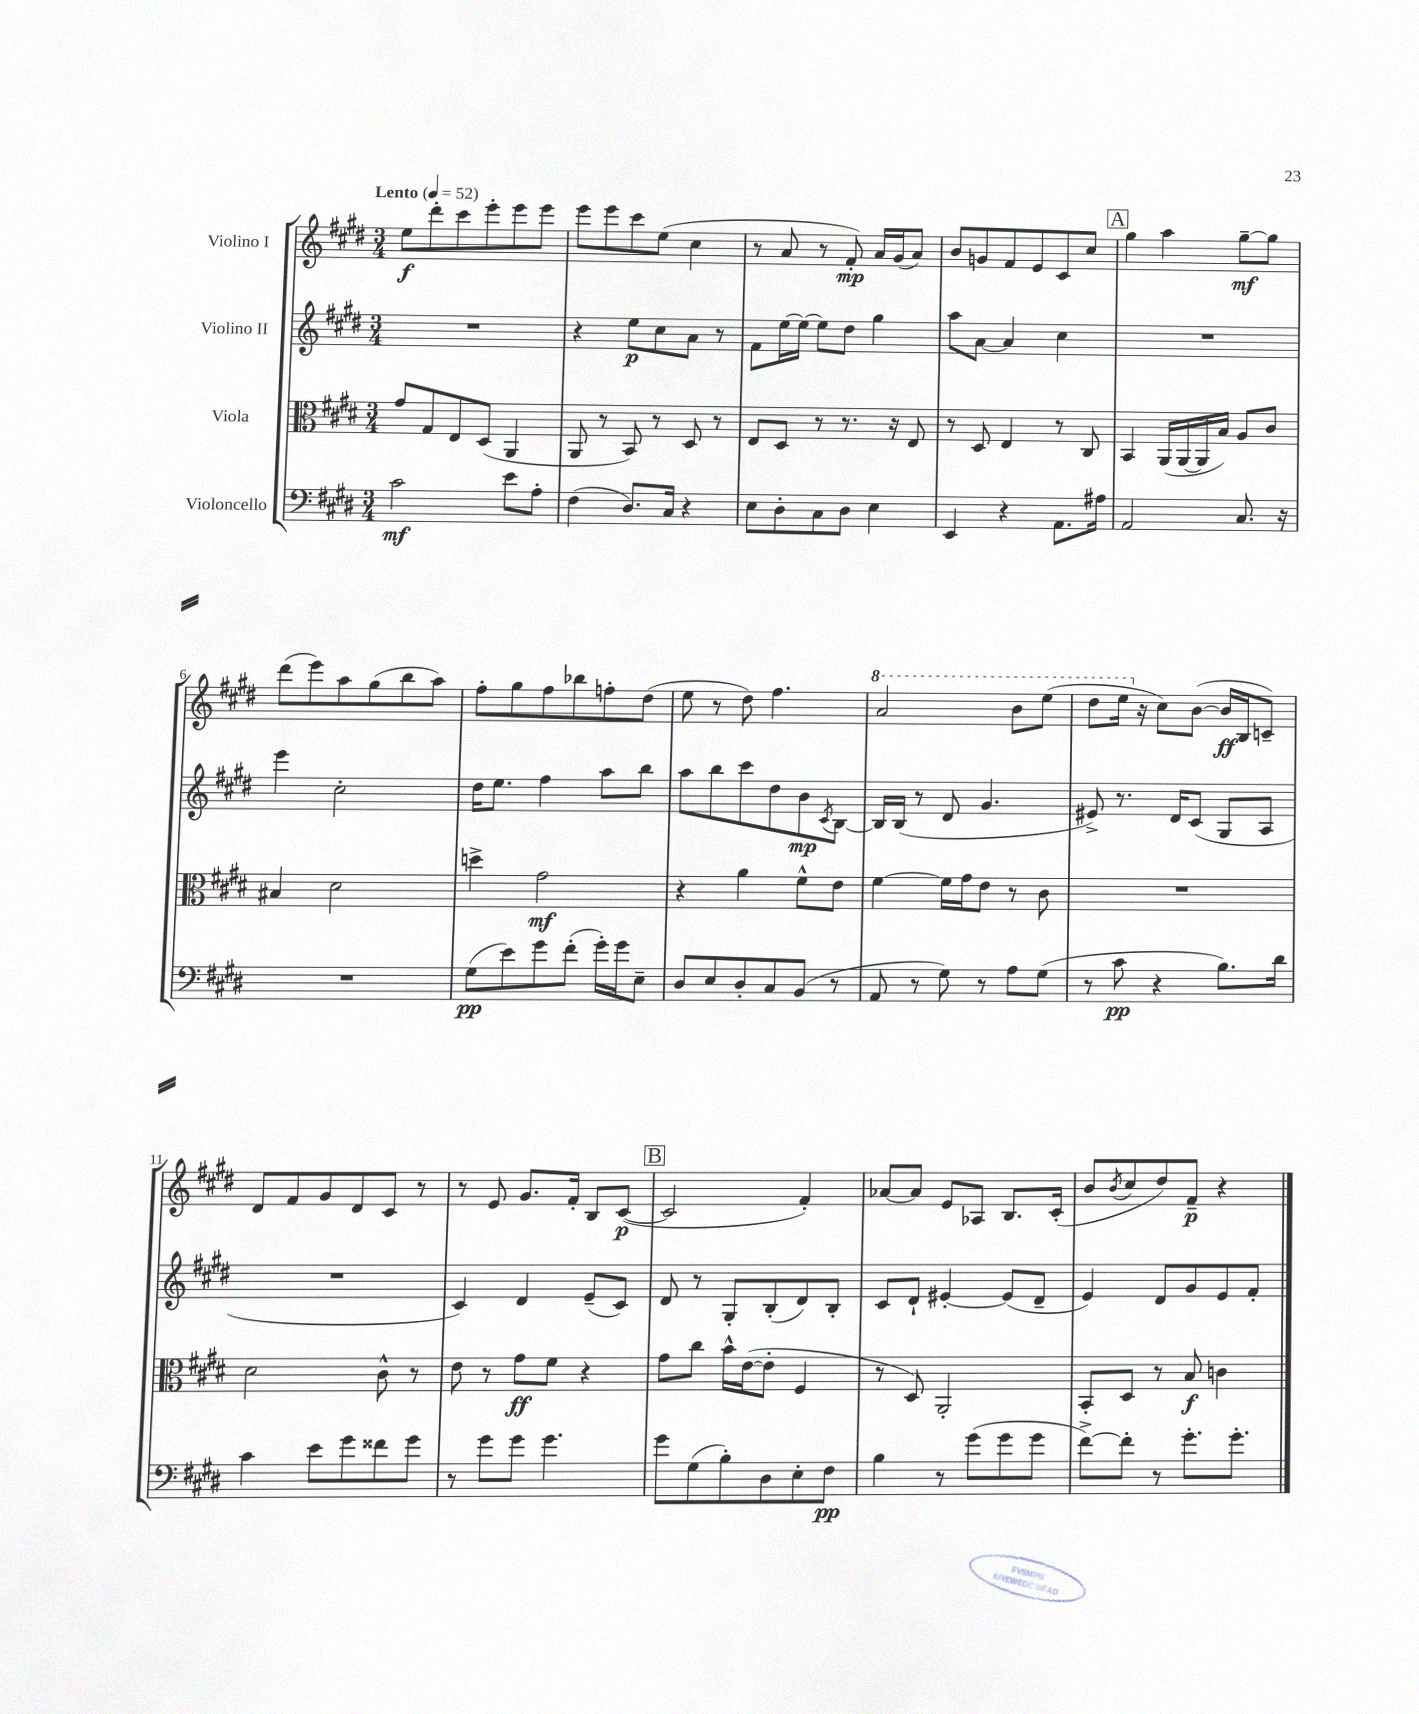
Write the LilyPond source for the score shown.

<<
\new StaffGroup <<
\new Staff = "s0" \with { instrumentName = "Violino I" } {
    \clef treble \key e \major \numericTimeSignature \time 3/4 \tempo "Lento" 4 = 52
    e''8\f dis'''8-. cis'''8 e'''8-. e'''8 e'''8 |
    e'''8 e'''8 cis'''8 e''8( cis''4 |
    r8 a'8 r8 fis'8-.\mp) a'16 gis'16( a'8) |
    b'8 g'8 fis'8 e'8 cis'8 cis''8 |
    \mark \markup { \box "A" } gis''4 a''4 gis''8~--\mf gis''8 |
    dis'''8( e'''8) a''8 gis''8( b''8 a''8) |
    fis''8-. gis''8 fis''8 bes''8 f''8-. dis''8( |
    e''8 r8 dis''8) fis''4. |
    \ottava #1 a''2 b''8 e'''8( |
    dis'''8 e'''16 \ottava #0 r16 cis''8) b'8~( b'16\ff b16 c'8--) |
    dis'8 fis'8 gis'8 dis'8 cis'8 r8 |
    r8 e'8 gis'8. fis'16-. b8 cis'8~\p( |
    \mark \markup { \box "B" } cis'2 fis'4-.) |
    aes'8~ aes'8 e'8 aes8 b8. cis'16-.( |
    b'8 \acciaccatura { b'8 } cis''8 dis''8) fis'8--\p r4 \bar "|." |
}
\new Staff = "s1" \with { instrumentName = "Violino II" } {
    \clef treble \key e \major \numericTimeSignature \time 3/4
    R2. |
    r4 e''8\p cis''8 a'8 r8 |
    fis'8 e''16~ e''16~ e''8 dis''8 gis''4 |
    a''8 a'8~ a'4 cis''4 |
    \mark \markup { \box "A" } R2. |
    e'''4 cis''2-. |
    dis''16 e''8. fis''4 a''8 b''8 |
    a''8 b''8 cis'''8 dis''8 b'8\mp \acciaccatura { cis'8 } b8~ |
    b16 b16( r8 dis'8 gis'4. |
    eis'8->) r8. dis'16 cis'8( gis8 a8 |
    R2. |
    cis'4) dis'4 e'8--( cis'8) |
    \mark \markup { \box "B" } dis'8 r8 gis8-. b8-.( dis'8) b8-. |
    cis'8 dis'8-! eis'4~-. eis'8( dis'8-- |
    e'4) dis'8 gis'8 e'8 fis'8-. \bar "|." |
}
\new Staff = "s2" \with { instrumentName = "Viola" } {
    \clef alto \key e \major \numericTimeSignature \time 3/4
    gis'8 gis8 e8 dis8( a,4 |
    a,8 r8 b,8) r8 dis8 r8 |
    e8 dis8 r8 r8. r16 e8 |
    r8 dis8 e4 r8 cis8 |
    \mark \markup { \box "A" } b,4 a,16( a,16~ a,16 b16) a8 cis'8 |
    bis4 dis'2 |
    d''4-> gis'2\mf |
    r4 a'4 fis'8-^ e'8 |
    fis'4~ fis'16 gis'16 e'8 r8 cis'8 |
    R2. |
    dis'2 cis'8-^ r8 |
    e'8 r8 gis'8\ff fis'8 r4 |
    \mark \markup { \box "B" } gis'8 cis''8 b'16-^ e'16~( e'8-. fis4 |
    r8 dis8) a,2-. |
    b,8-. dis8 r8 b8\f c'4 \bar "|." |
}
\new Staff = "s3" \with { instrumentName = "Violoncello" } {
    \clef bass \key e \major \numericTimeSignature \time 3/4
    cis'2\mf e'8 a8-. |
    fis4( dis8.) cis16 r4 |
    e8 dis8-. cis8 dis8 e4 |
    e,4 r4 a,8. ais16 |
    \mark \markup { \box "A" } a,2 cis8. r16 |
    R2. |
    gis8\pp( e'8) gis'8 fis'8-.( gis'16-.) gis'16 e8-- |
    dis8 e8 dis8-. cis8 b,8( r8 |
    a,8 r8 gis8) r8 a8 gis8( |
    r8 cis'8\pp r4 b8.) dis'16 |
    cis'4 e'8 gis'8 fisis'8 gis'8 |
    r8 gis'8 gis'8 gis'4. |
    \mark \markup { \box "B" } gis'8 gis8( b8-.) dis8 e8-. fis8\pp |
    b4 r8 gis'8( gis'8 gis'8 |
    fis'8~->) fis'8-. r8 gis'8.-. gis'8.-. \bar "|." |
}
>>
>>
